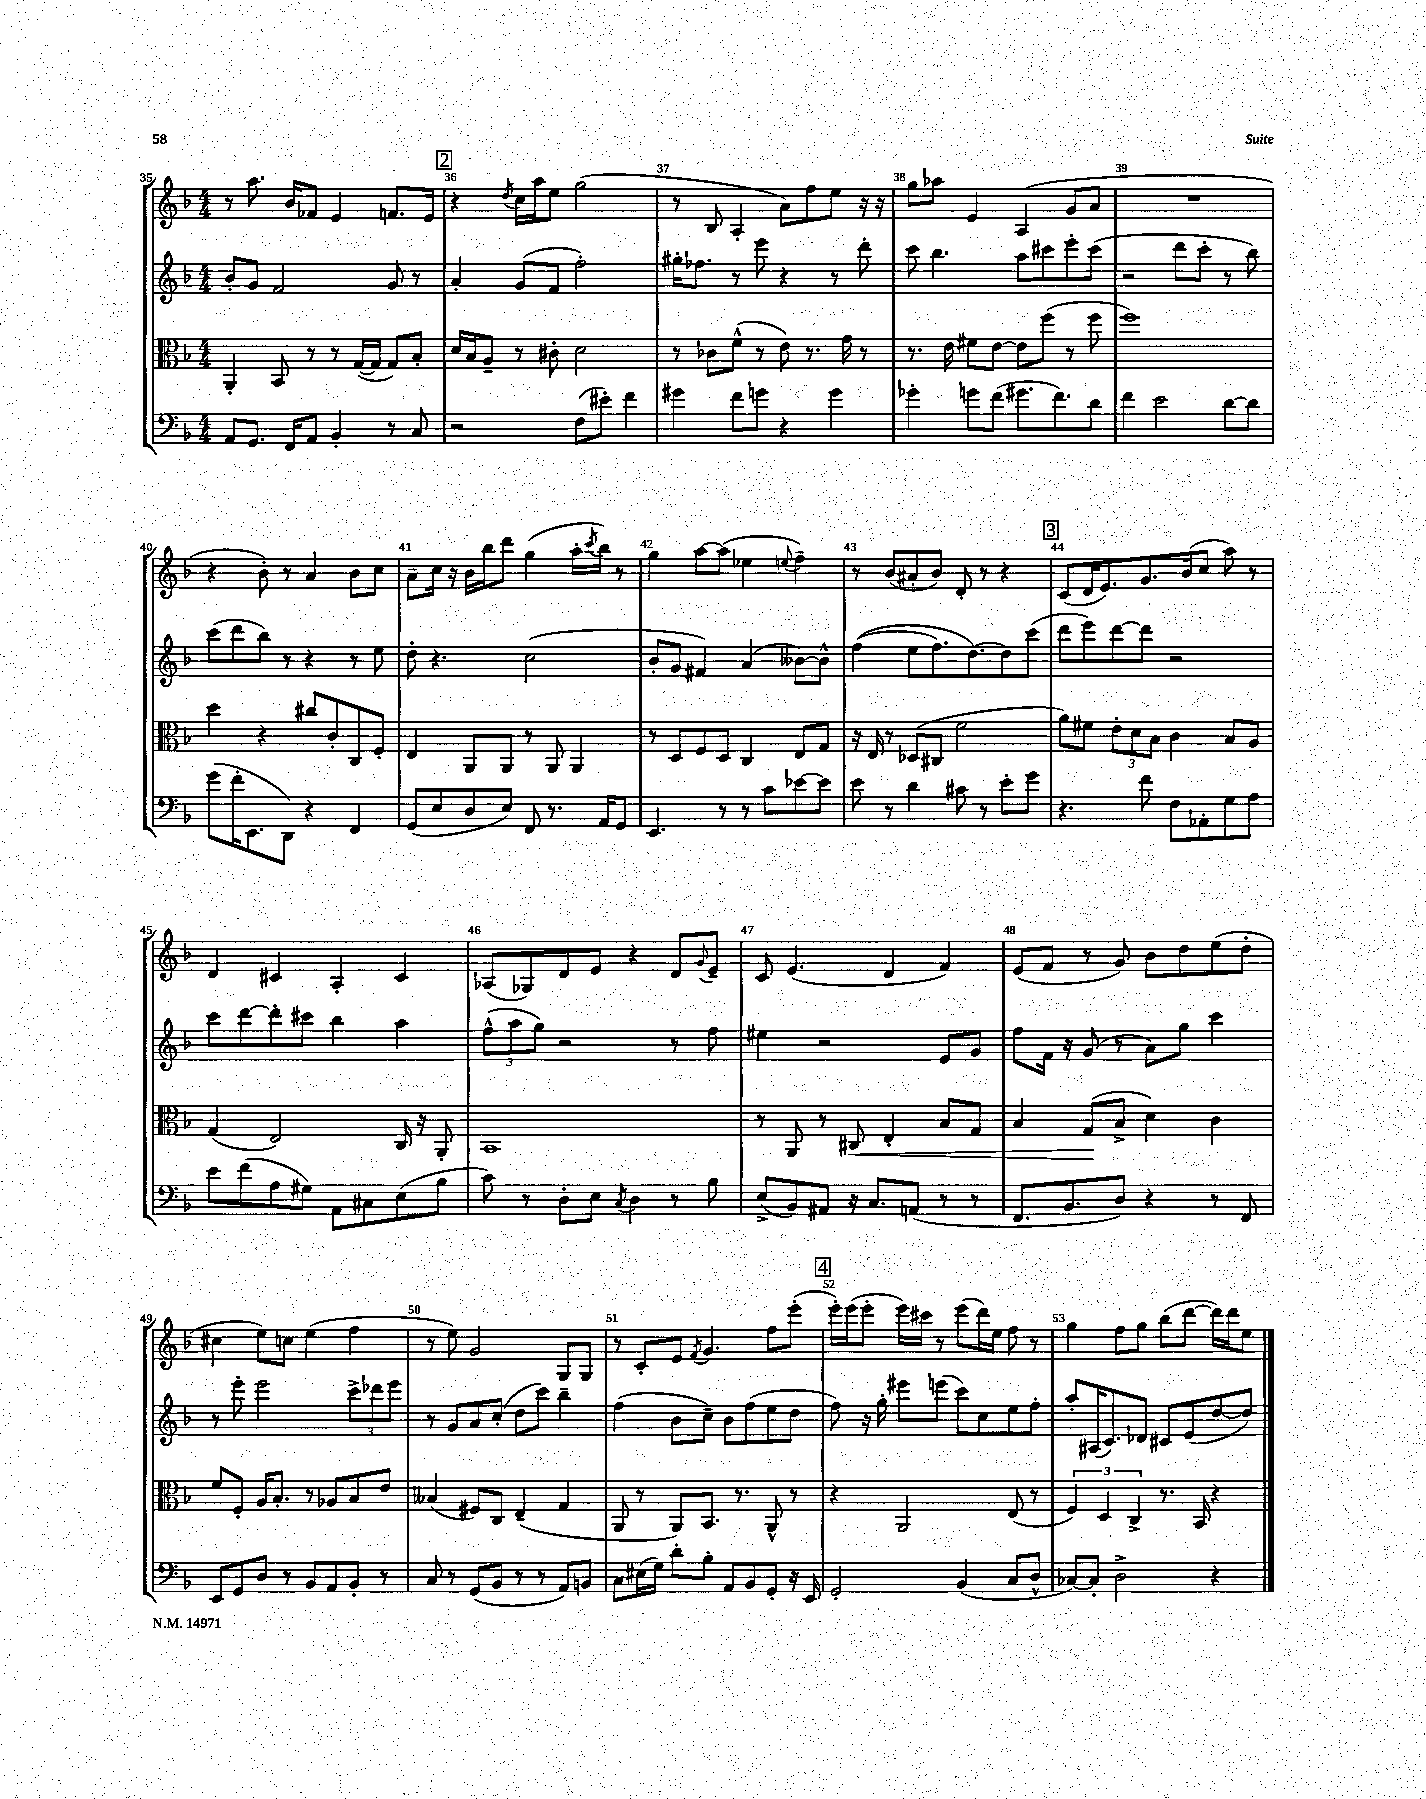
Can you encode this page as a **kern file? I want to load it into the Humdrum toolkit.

**kern	**kern	**dynam	**kern	**kern
*part4	*part3	*part3	*part2	*part1
*staff4	*staff3	*staff3	*staff2	*staff1
*clefF4	*clefC3	*	*clefG2	*clefG2
*k[b-]	*k[b-]	*	*k[b-]	*k[b-]
*M4/4	*M4/4	*	*M4/4	*M4/4
=35	=35	=35	=35	=35
8AA/L	4AA'/	.	8b-'/L	8r
8.GG/J	.	.	8g/J	8.aa\
.	8BB-/	.	2f/	.
16FF/KL	.	.	.	16b-/KL
8AA/J	8r	.	.	8f-X/J
4BB-'/	8r	.	.	4e/
.	([16G/LL	.	.	.
.	16G/JJ]	.	.	.
8r	8G/L)	.	8g/	8.fn/L
8C/	8B-'/J	.	8r	.
.	.	.	.	16e/Jk
!!LO:REH:place=s1:t=2
=36	=36	=36	=36	=36
2r	16d/LL	.	4a'/	4r
.	16B-/J	.	.	.
.	8A~/J	.	.	.
.	.	.	.	8qdd/
.	8r	.	(8g/L	16cc\LL
.	.	.	.	16aa\J
.	8c#X'\	.	8f/J	8ee\J
(8F\L	2d\	.	2ff'\)	(2gg\
8e#X'\J)	.	.	.	.
4f\	.	.	.	.
=37	=37	=37	=37	=37
4g#X\	8r	.	16gg#X'\KL	8r
.	.	.	8.ff-X\J	.
.	8c-X\L	.	.	8B-/
8f\L	(8f^^\J	.	8r	4A'/
8gn\J	8r	.	8eee\	.
4r	8e\)	.	4r	8a\L)
.	8.r	.	.	8ff\
4g\	.	.	8r	8ee\J
.	16g\	.	.	.
.	8r	.	8ddd'\	16r
.	.	.	.	16r
=38	=38	=38	=38	=38
4g-X'\	8.r	.	8ccc\	8gg\L
.	.	.	4.bb-\	8aa-X\J
.	16e\	.	.	.
8gn\L	8f#X\L	.	.	4e/
(8f\J	[8e\J	.	.	.
8.g#X\L	8e\L]	.	8aa\L	(4A/
.	(8ff\J	.	8ccc#X\	.
8.f\)	.	.	.	.
.	8r	.	8eee'\	8g/L
8d\J	8ff\	.	(8ccc#\J	8a/J
=39	=39	=39	=39	=39
4f\	1ff)	.	2r	1r
2e\	.	.	.	.
.	.	.	8ddd\L	.
.	.	.	8ccc'\J	.
[8d\L	.	.	8r	.
8d\J]	.	.	8bb-\)	.
!!LO:LB:g=z
=40	=40	=40	=40	=40
(8g\L	4dd\	.	(8ccc\L	4r
16f'\K	.	.	8ddd\	.
8.EE\	.	.	.	.
.	4r	.	8bb-\J)	8b-'\)
8DD\J)	.	.	8r	8r
4r	8cc#X/L	.	4r	4a/
.	8c'/	.	.	.
4FF/	8C/	.	8r	8b-\L
.	8F'/J	.	8ee\	8cc\J
=41	=41	=41	=41	=41
(8GG/L	4E/	.	8dd'\	8a~\L
8E/	.	.	4.r	16cc\Jk
.	.	.	.	16r
8D/	8AA/L	.	.	16b-\LL
.	.	.	.	16bb-\J
8E/J)	8AA/J	.	.	8ddd\J
8FF/	8r	.	(2cc\	(4gg\
8.r	8AA/	.	.	.
.	4AA/	.	.	16aa'\LL
.	.	.	.	8qccc/
16AA/KL	.	.	.	16bb-\JJ)
8GG/J	.	.	.	8r
=42	=42	=42	=42	=42
4.EE/	8r	.	8b-'/L	4gg\
.	8D/L	.	8g/J	.
.	8F/	.	4f#X/)	[8aa\L
8r	8D/J	.	.	(8aa\J]
8r	4C/	.	(4a/	4ee-X\
8c\L	.	.	.	.
.	.	.	.	8qqeen/
[8e-X\	8E/L	.	[8b--X\L)	4ff~\)
8e-\J]	8G/J	.	8b--^^\J]	.
=43	=43	=43	=43	=43
8e\	16r	.	((4ff\	8r
.	16E/	.	.	.
8r	8r	.	.	(8b-/L
4d\	(8D-X/L	.	8ee\L	8a#X'/
.	8C#X/J	.	8.ff\)	8b-/J)
8c#X\	2f\	.	.	8d'/
.	.	.	[8.dd\)	.
8r	.	.	.	8r
8e'\L	.	.	8dd\]	4r
8g\J	.	.	(8ccc\J	.
!!LO:REH:place=s1:t=3
=44	=44	=44	=44	=44
4.r	8a\L)	.	8ddd\L	(8c/L
.	8f#X\J	.	8eee\)	16d/K
.	.	.	.	8.e/)
.	12e'\L	.	[8ddd\	.
.	12d\	.	.	.
8f\	.	.	8ddd\J]	8.g/
.	12B-\J	.	.	.
8F\L	4c\	.	2r	.
.	.	.	.	(16b-/k
8AA-X'\	.	.	.	8cc/J
8G\	8B-/L	.	.	8aa\)
8A\J	8A/J	.	.	8r
!!LO:LB:g=z
=45	=45	=45	=45	=45
8e\L	(4G/	.	8ccc\L	4d/
(8f\	.	.	[8ddd\	.
8A\	2E/)	.	8ddd'\]	4c#X/
8G#X\J)	.	.	8ccc#X\J	.
8AA\L	.	.	4bb-\	4A'/
8C#X\	.	.	.	.
(8E\	16C/	.	4aa\	4c#/
.	16r	.	.	.
8B-\J	8AA'/	.	.	.
=46	=46	=46	=46	=46
8c\)	1BB-	.	(12ff^^\L	(8A-X/L
.	.	.	12aa\	.
8r	.	.	.	8G-X/)
.	.	.	12gg\J)	.
8D'\L	.	.	2r	8d/
8E\J	.	.	.	8e/J
8qC/	.	.	.	.
4D\	.	.	.	4r
8r	.	.	8r	8d/L
.	.	.	.	8qqg/
8B-\	.	.	8ff\	8e~/J
=47	=47	=47	=47	=47
(8E^/L	8r	.	4ee#X\	8c/
8BB-/)	8AA/	.	.	(4.e/
8AA#X/J	8r	.	2r	.
!	!	!LO:HP:b	!	!
16r	8C#X/	<	.	.
8.C/L	.	.	.	.
.	4E'/	.	.	4d/
(8AAn/J	.	.	.	.
8r	8B-/L	.	8e/L	4f/)
8r	8G/J	.	8g/J	.
=48	=48	=48	=48	=48
8.FF/L	4B-/	.	8ff\L	(8e/L
.	.	.	16f\Jk	8f/J
8.BB-/	.	.	16r	.
.	(8G/L	.	(8g/	8r
8D/J)	8B-^/J	[	8r	8g/)
4r	4d\)	.	8a\L)	8b-\L
.	.	.	8gg\J	8dd\
8r	4c\	.	4ccc\	(8ee\
8FF/	.	.	.	8dd'\J
!!LO:LB:g=z
=49	=49	=49	=49	=49
8EE/L	8f/L	.	8r	4cc#X\
8GG/	8F'/J	.	8eee'\	.
8D/J	16A/KL	.	2eee\	8ee\L)
.	8.B-'/J	.	.	.
8r	.	.	.	8ccn\J
8BB-/L	8r	.	.	(4ee\
8AA/	8A-X/L	.	.	.
8BB-'/J	8B-/	.	12ccc^\L	4ff\
.	.	.	12ddd-X\	.
8r	8e/J	.	.	.
.	.	.	12eee\J	.
=50	=50	=50	=50	=50
8C/	(4B--X/	.	8r	8r
8r	.	.	8g/L	8ee\)
(8GG/L	8F#X/L)	.	8a/	2g/
8BB-/J	8C/J	.	(8cc'/J	.
8r	(4E~/	.	8dd\L	.
8r	.	.	8ccc\J)	.
8AA/L)	4G/	.	4bb-~\	8G/L
8BBn/J	.	.	.	8G/J
=51	=51	=51	=51	=51
8C\L	8AA/	.	(4ff\	8r
(16E#X\L	8r	.	.	8c'/L
16G\JJ)	.	.	.	.
8d'\L	8AA/L)	.	8b-\L	8e/J
.	.	.	.	8qf/
8B-'\J	8.BB-/J	.	8cc~\J)	4.g/
8AA/L	.	.	8b-\L	.
.	8.r	.	.	.
8BB-/	.	.	(8ff\	.
8GG'/J	8AA^^/	.	8ee\	8ff\L
16r	8r	.	8dd\J	(8eee'\J
16EE/	.	.	.	.
!!LO:REH:place=s1:t=4
=52	=52	=52	=52	=52
2GG'/	4r	.	8ff\)	16eee'\LL)
.	.	.	.	(16eee\J
.	.	.	16r	8eee'\J
.	.	.	16gg'\	.
.	2AA/	.	8eee#X\L	16eee\LL)
.	.	.	.	16ccc#X\JJ
.	.	.	(8eeen\J	8r
(4BB-/	.	.	8ccc\L)	(8eee\L
.	.	.	8cc\	16ddd\L)
.	.	.	.	16ee\JJ
8C/L	(8E/	.	8ee\	8ff\
8D^^/J	8r	.	8ff'\J	8r
=53	=53	=53	=53	=53
[8C-X/L)	6F/)	.	8aa'/L	4gg\
8C-'/J]	.	.	(16A#X/K	.
.	6D/	.	.	.
.	.	.	8.c/)	.
2D^\	.	.	.	8ff\L
.	6C^/	.	.	.
.	.	.	8d-X/J	8gg\J
.	8.r	.	8c#X/L	(8bb-\L
.	.	.	(8e/	[8ddd\J
.	16BB-/	.	.	.
4r	4r	.	[8dd/	16ddd\LL])
.	.	.	.	16ddd\J
.	.	.	8dd/J])	8ee\J
==	==	==	==	==
*-	*-	*-	*-	*-
